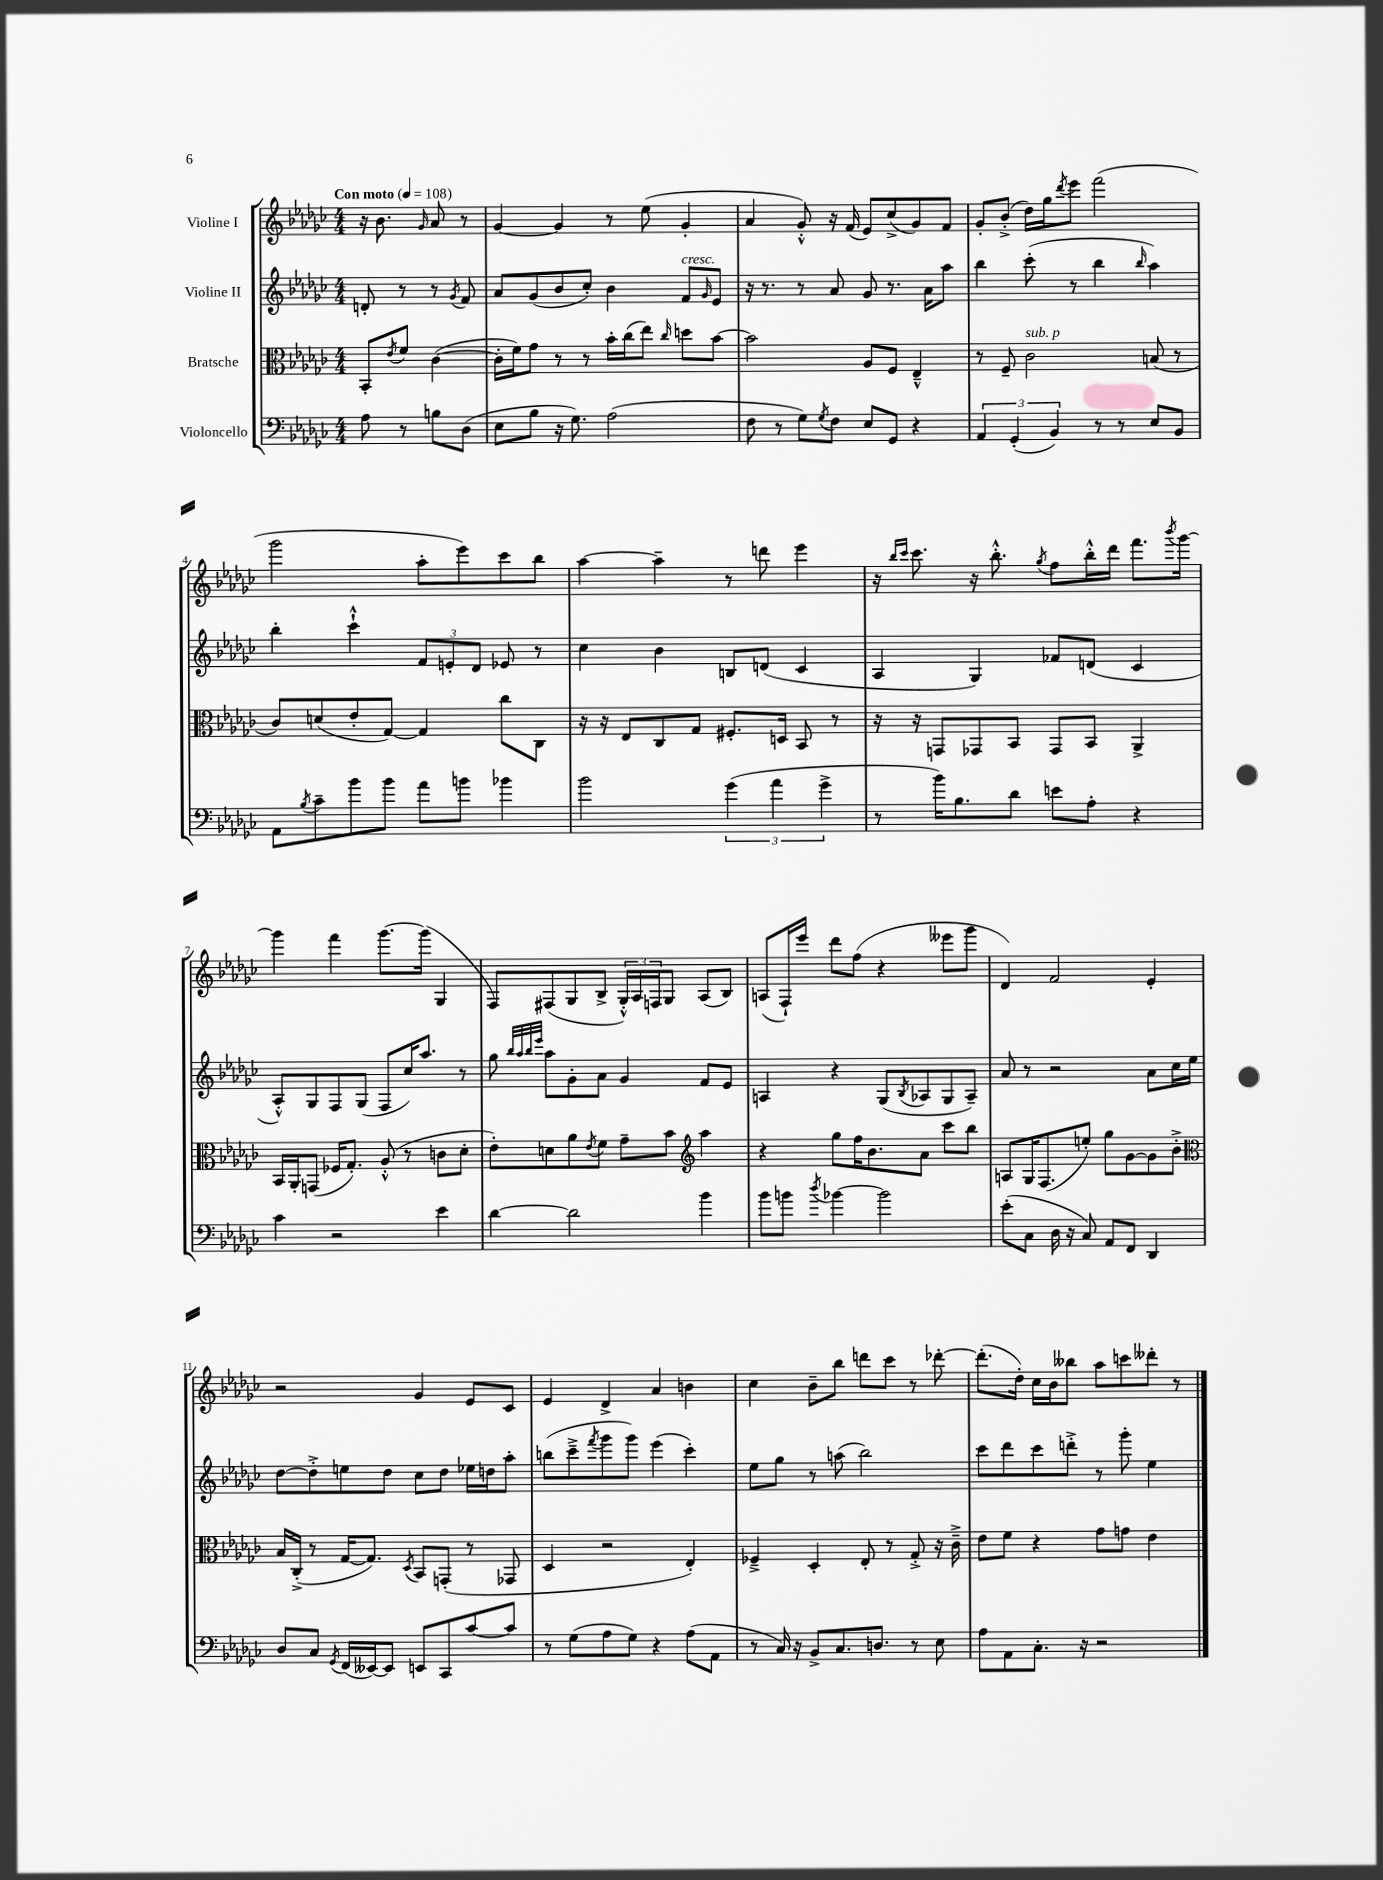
<<
\new StaffGroup <<
\new Staff = "s0" \with { instrumentName = "Violine I" } {
    \clef treble \key ges \major \numericTimeSignature \time 4/4 \partial 2 \tempo "Con moto" 4 = 108
    r16 bes'8. \grace { ges'16 } aes'8 r8 |
    ges'4~ ges'4 r8 ees''8( ges'4-. |
    aes'4 ges'8-.-^) r16 f'16( ees'8) ces''8->( ges'8) f'8 |
    ges'8-. bes'8-.->( des''16) ges''16 \acciaccatura { des'''8 } ees'''8 f'''2( |
    ges'''2 aes''8-. ees'''8) ces'''8 bes''8 |
    aes''4~ aes''4-- r8 d'''8 ees'''4 |
    r16 \grace { bes''16 ces'''16 } ces'''8. r16 bes''8.-.-^ \acciaccatura { ges''8 } f''8 bes''16-.-^ des'''16 f'''8. \acciaccatura { bes'''8 } ges'''16~ |
    ges'''4 f'''4 ges'''8.~ ges'''16( ges4 |
    f8) fis8( ges8 bes8-> \tuplet 3/2 { ges16-.-^) aes16 f16 } ges8 aes8( bes8) |
    a8( f16-!) ees'''16 des'''8 f''8( r4 eeses'''8 ges'''8 |
    des'4) f'2 ees'4-. |
    r2 ges'4 ees'8 ces'8 |
    ees'4 des'4-> aes'4 b'4 |
    ces''4 bes'8-- bes''8 d'''8 ces'''8 r8 des'''8~-. |
    des'''8.-.( des''16-.) ces''16 bes'16 beses''8 aes''8 c'''8 deses'''8-. r8 \bar "|." |
}
\new Staff = "s1" \with { instrumentName = "Violine II" } {
    \clef treble \key ges \major \numericTimeSignature \time 4/4 \partial 2
    d'8-. r8 r8 \acciaccatura { ges'8 } f'8 |
    aes'8 ges'8( bes'8 ces''8-.) bes'4 f'8^\markup { \italic "cresc." } \grace { ges'16 } ees'8 |
    r16 r8. r8 aes'8 ges'8 r8. aes'16 aes''8 |
    bes''4 ces'''8-.( r8 bes''4 \grace { bes''16 } aes''4) |
    bes''4-. ces'''4-!-^ \tuplet 3/2 { f'8 e'8-. des'8 } ees'8 r8 |
    ces''4 bes'4 b8 d'8( ces'4 |
    aes4 ges4) fes'8 d'8( ces'4 |
    aes8-.-^) ges8 f8 ges8( f8 ces''16) aes''8. r8 |
    ges''8 \grace { bes''32 aes''32 bes''32 ees'''32 } aes''8 ges'8-. aes'8 ges'4 f'8 ees'8 |
    a4 r4 ges8( \acciaccatura { bes8 } aes8 ges8 aes8--) |
    aes'8 r8 r2 aes'8 ces''16 ees''16 |
    des''8~ des''8-.-> e''8 des''8 ces''8 des''8 ees''16 d''16 aes''8-. |
    b''8( ces'''8---> \acciaccatura { f'''8 } ges'''8 ges'''8) ees'''4( ces'''4-.) |
    ees''8 ges''8 r8 a''8( bes''2) |
    ces'''8 des'''8 ces'''8 d'''8-.-> r8 ges'''8-. ees''4 \bar "|." |
}
\new Staff = "s2" \with { instrumentName = "Bratsche" } {
    \clef alto \key ges \major \numericTimeSignature \time 4/4 \partial 2
    bes,8-. \acciaccatura { ees'8 } f'8 ces'4~( |
    ces'16-. f'16) ges'8 r8 r8 bes'16-. ces''16( ees''8) \grace { ces''16 } d''8 bes'8~ |
    bes'2 aes8 f8 ees4---^ |
    r8 f8-- ces'2^\markup { \italic "sub. p" } b8( r8 |
    ces'8) d'8( ees'8-. ges8~) ges4 ces''8 ces8 |
    r16 r16 ees8 ces8 ges8 fis8.-. d16 bes,8 r8 |
    r16 r16 g,8 ges,8 bes,8 ges,8 bes,8 aes,4-> |
    bes,16 aes,16-. g,8( fes16 ges8.-.) aes8-.-^( r8 c'8 des'8-. |
    ees'8-.) d'8 aes'8 \acciaccatura { ees'8 } f'8 ges'8-- bes'8 \clef treble aes''4 |
    r4 ges''8 f''16 bes'8. aes'8 ces'''8 bes''8 |
    a8 ges16 f8.( e''8-.) ges''8 ges'8~ ges'8 bes'8-.-> |
    \clef alto bes16 ces16-.->( r8 ges16~ ges8.) \acciaccatura { des8 } bes,8 g,8-.( r8 ges,8 |
    des4 r2 ees4-.) |
    fes4---> des4-. ees8-. r8 ges8-.-> r16 ces'16---> |
    ees'8 f'8 r4 ges'8 g'8 ees'4 \bar "|." |
}
\new Staff = "s3" \with { instrumentName = "Violoncello" } {
    \clef bass \key ges \major \numericTimeSignature \time 4/4 \partial 2
    aes8 r8 b8 des8( |
    ees8 bes8 r16 ges8.) aes2( |
    f8 r8 ges8) \acciaccatura { ges8 } f8 ees8 ges,8 r4 |
    \tuplet 3/2 { aes,4 ges,4-.( bes,4) } r8 r8 ees8 bes,8 |
    aes,8 \acciaccatura { bes8 } ces'8-- bes'8 bes'8 aes'8 b'8 bes'4 |
    bes'2 \tuplet 3/2 { ges'4( aes'4 ges'4-> } |
    r8 bes'16) bes8. des'8 e'8 aes8-. r4 |
    ces'4 r2 ees'4 |
    des'4~ des'2 bes'4 |
    bes'8 b'8 \acciaccatura { des''8 } bes'4~ bes'2 |
    ees'8-.( ces8 des16 r16 ces8) aes,8 f,8 des,4 |
    des8 ces8 \acciaccatura { ges,8 } f,16( eeses,16~) eeses,8 e,8 ces,8 ces'8~ ces'8 |
    r8 ges8( aes8 ges8) r4 aes8( aes,8 |
    r8 ces16) r16 bes,8-> ces8. d8. r8 ees8 |
    aes8 aes,8 ces8.-. r16 r2 \bar "|." |
}
>>
>>
